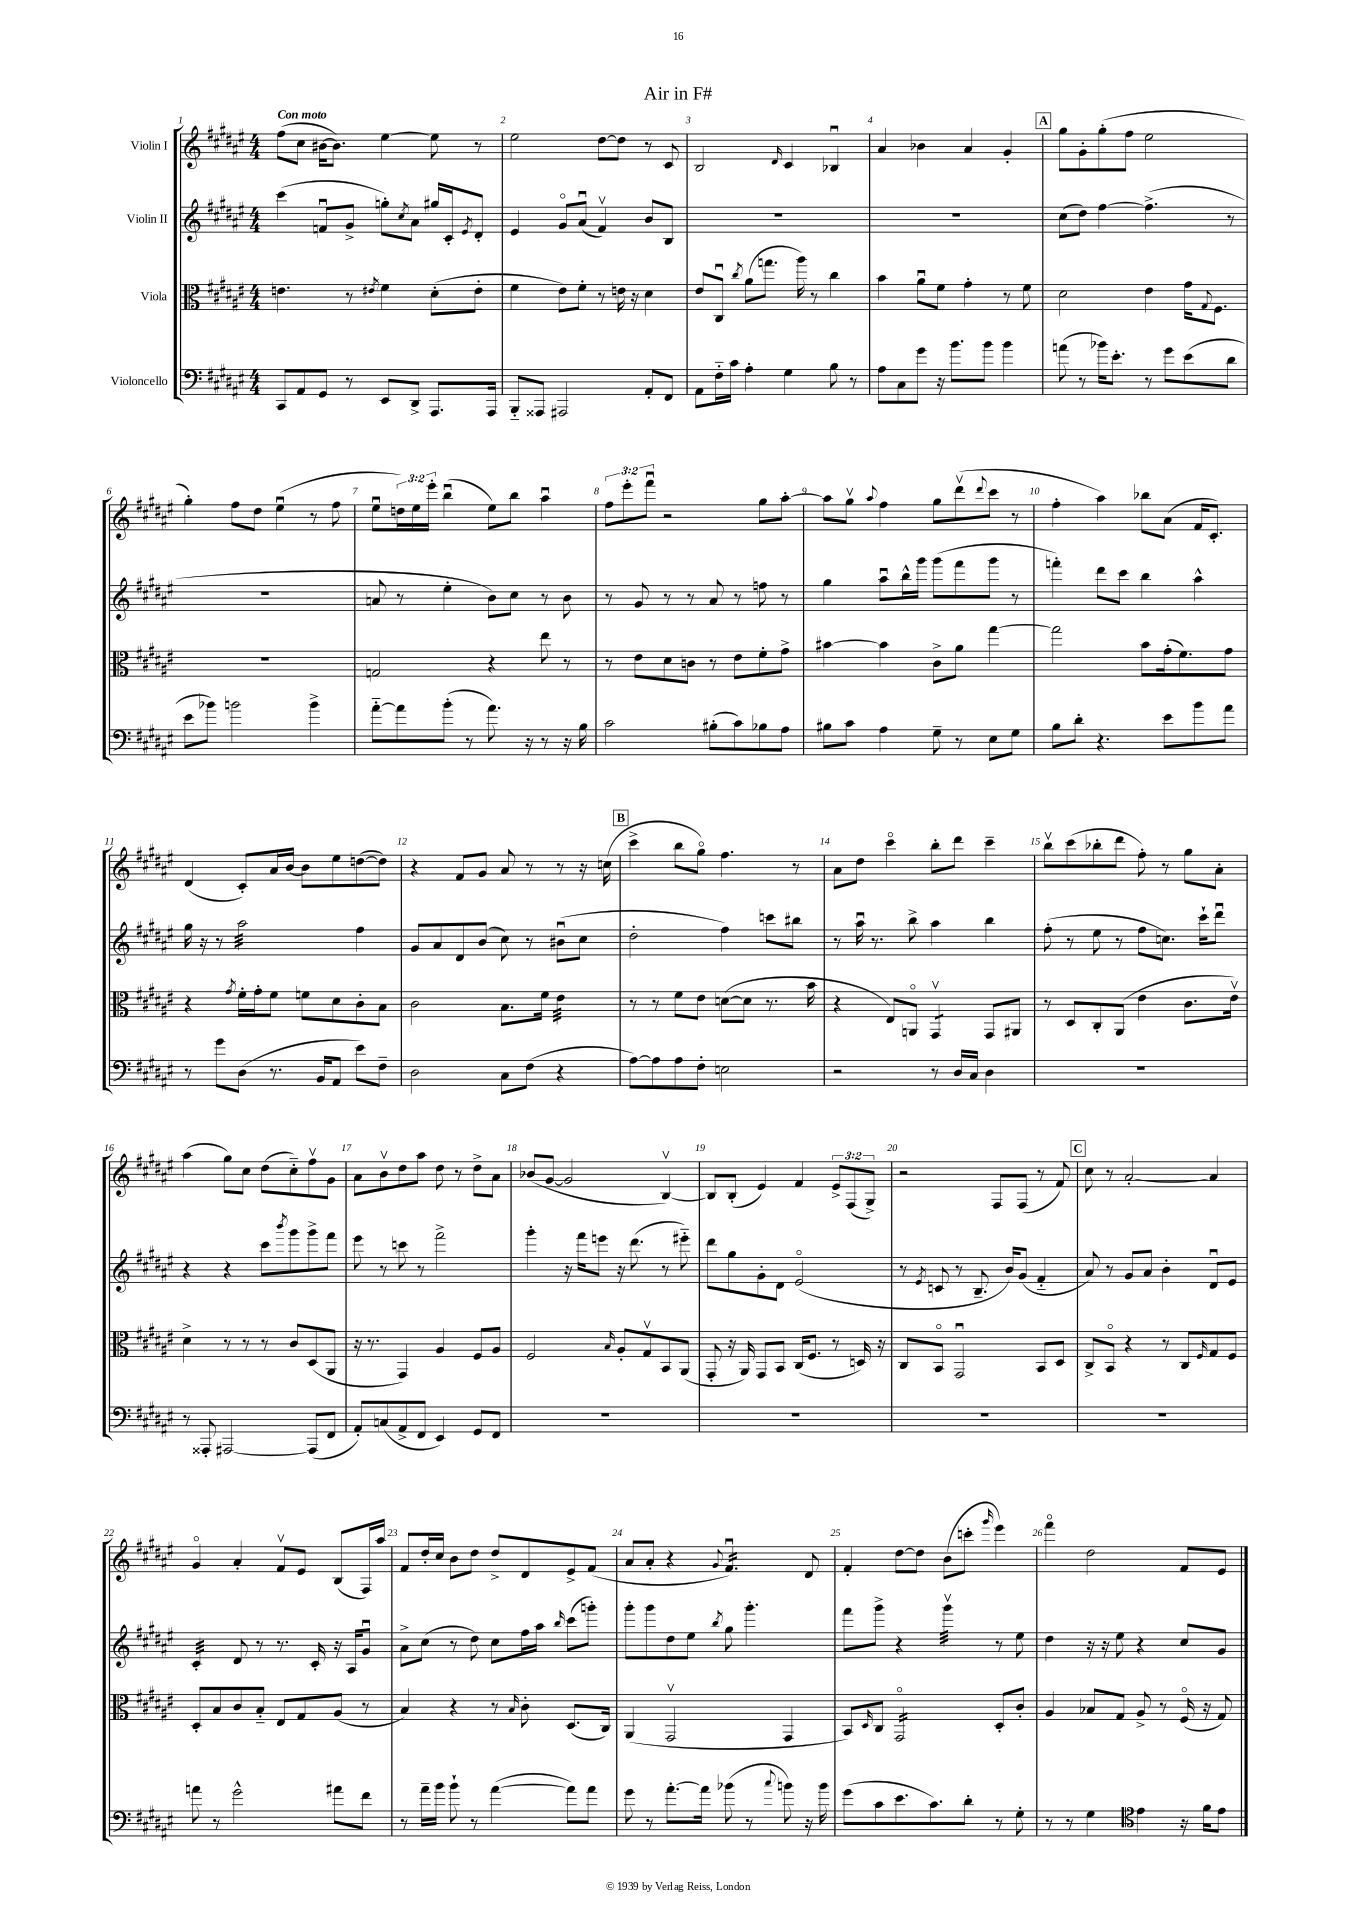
\header { title = "Air in F#" }
<<
\new StaffGroup <<
\new Staff = "s0" \with { instrumentName = "Violin I" } {
    \clef treble \key fis \major \numericTimeSignature \time 4/4 \override Staff.TupletNumber.text = #tuplet-number::calc-fraction-text \tempo "Con moto"
    fis''8( cis''8 bis'16~ bis'8.) eis''4~ eis''8 r8 |
    eis''2 dis''8~ dis''8 r8 cis'8 |
    b2 \grace { dis'16 } cis'4 bes4\downbow |
    ais'4 bes'4 ais'4 gis'4-. |
    \mark \markup { \box "A" } gis''8 gis'8-. gis''8-.( fis''8 eis''2 |
    gis''4-.) fis''8 dis''8 eis''4\downbow( r8 fis''8 |
    eis''8\downbow \tuplet 3/2 { d''16) eis''16 eis'''16-. } b''4\downbow( eis''8) b''8 ais''4\downbow |
    \tuplet 3/2 { fis''8 eis'''8-. fis'''8\downbow } r2 gis''8 ais''8~-. |
    ais''8 gis''8\upbow \appoggiatura { ais''8 } fis''4 gis''8 dis'''8\upbow( \appoggiatura { dis'''8 } cis'''8 r8 |
    fis''4-. ais''4) bes''8 ais'8( fis'16 cis'8.-.) |
    dis'4( cis'8-.) ais'16 b'16~ b'8 eis''8 d''8~( d''8) |
    r4 fis'8 gis'8 ais'8 r8 r8 r16 c''16( |
    \mark \markup { \box "B" } cis'''4-> b''8 gis''8\flageolet) fis''4. r8 |
    ais'8 dis''8 cis'''4\flageolet b''8-. dis'''8 cis'''4-- |
    b''8\upbow cis'''8( bes''8-. dis'''8 fis''8-.) r8 gis''8 ais'8-. |
    ais''4( gis''8) cis''8 dis''8( cis''8-_) fis''8\upbow gis'8 |
    ais'8 b'8\upbow dis''8 ais''8 dis''8 r8 dis''8-> ais'8 |
    bes'8( gis'8~ gis'2 b4~\upbow) |
    b8 b8-.( eis'4) fis'4 \tuplet 3/2 { eis'8-> fis8( gis8->) } |
    r2 fis8 fis8( r8 fis'8) |
    \mark \markup { \box "C" } cis''8 r8 ais'2~-. ais'4 |
    gis'4\flageolet ais'4-. fis'8\upbow eis'8 b8( fis16) ais''16 |
    fis'8 dis''16-. cis''16 b'8 dis''8 dis''8-> dis'8 eis'8-> fis'8( |
    ais'8 ais'8-. r4 \appoggiatura { gis'8 } fis'4.:16\downbow) dis'8 |
    fis'4-. dis''8~ dis''8 b'8( c'''8-. \grace { gis'''16 } eis'''4) |
    fis'''4\flageolet dis''2 fis'8 eis'8 \bar "|." |
}
\new Staff = "s1" \with { instrumentName = "Violin II" } {
    \clef treble \key fis \major \numericTimeSignature \time 4/4
    cis'''4( f'8\downbow gis'8-> g''8-.) \acciaccatura { cis''8 } ais'8 gis''16 cis'16-. \acciaccatura { eis'8 } dis'8-. |
    eis'4 gis'8\flageolet ais'8\downbow( fis'4\upbow) b'8 b8 |
    R1 |
    R1 |
    \mark \markup { \box "A" } cis''8( dis''8) fis''4~ fis''4.->( r8 |
    R1 |
    a'8 r8 eis''4-. b'8) cis''8 r8 b'8 |
    r8 gis'8 r8 r8 ais'8 r8 f''8 r8 |
    gis''4 ais''8\downbow b''16-^ gis'''16 gis'''8( fis'''8 gis'''8 r8 |
    f'''4-.) dis'''8 cis'''8 b''4 ais''4-^ |
    gis''16 r16 r8 ais''2:32 fis''4 |
    gis'8 ais'8 dis'8 b'8( cis''8) r8 bis'8\downbow( cis''8 |
    \mark \markup { \box "B" } dis''2-. fis''4) c'''8 bis''8 |
    r8 ais''16\downbow r8. b''8-> ais''4 b''4 |
    fis''8-.( r8 eis''8 r8 fis''8 c''8.) cis'''16-! dis'''8\downbow |
    r4 r4 cis'''8 \acciaccatura { b'''8 } gis'''8 gis'''8-> fis'''8 |
    eis'''8 r8 c'''8 r8 fis'''2-> |
    gis'''4-. r16 fis'''16 e'''8 r16 dis'''8.( r8 eis'''8-_) |
    dis'''8 gis''8 gis'8-. dis'8 eis'2\flageolet( |
    r8 \acciaccatura { eis'8 } c'8 r8 b8.-- b'16) gis'8( fis'4-_ |
    \mark \markup { \box "C" } ais'8) r8 gis'8 ais'8 b'4-. dis'8\downbow eis'8 |
    cis'4:32-. dis'8 r8 r8. cis'16-. r16 ais16 gis'8\downbow |
    ais'8-> cis''8( r8 dis''8) cis''8 fis''16 ais''16 \grace { b''16 } cis'''8( g'''8-.) |
    gis'''8-. gis'''8 dis''8 eis''8 \acciaccatura { b''8 } gis''8 gis'''4.-. |
    fis'''8 gis'''8-> r4 gis'''4:32\upbow r8 eis''8 |
    dis''4 r16 r16 eis''8 r4 cis''8 gis'8 \bar "|." |
}
\new Staff = "s2" \with { instrumentName = "Viola" } {
    \clef alto \key fis \major \numericTimeSignature \time 4/4
    e'4. r8 \acciaccatura { eis'8 } fis'4 dis'8-.( eis'8-. |
    fis'4 eis'8) fis'8-. r8 e'16 r16 dis'4 |
    eis'8 cis8\downbow \acciaccatura { cis''8 } ais'8( g''8. ais''16) r8 cis''4 |
    b'4 ais'8\downbow fis'8 gis'4-. r8 fis'8 |
    \mark \markup { \box "A" } dis'2 eis'4 gis'16 \appoggiatura { gis8 } fis8. |
    R1 |
    g2 r4 eis''8 r8 |
    r8 eis'8 dis'8 c'8 r8 eis'8 fis'8-. gis'8-> |
    bis'4~ bis'4 cis'8-> ais'8 gis''4~ |
    gis''2 b'8 gis'16-.( fis'8.) gis'8 |
    r4 \acciaccatura { gis'8 } fis'16-. gis'16-. fis'8 f'8 dis'8 cis'8-. b8 |
    cis'2 b8. fis'16 eis'4:32 |
    \mark \markup { \box "B" } r8 r8 fis'8 eis'8 d'8~( d'8 r8. b'16 |
    r4 eis8) a,8\flageolet gis,4:8\upbow gis,8 ais,8 |
    r8 dis8 cis8-. ais,8( eis'4 cis'8. eis'16\upbow) |
    dis'4-> r8 r8 r8 cis'8 dis8( ais,8 |
    r16 r8. gis,4) ais4 fis8 ais8 |
    fis2 \grace { b16 } ais8-. gis8\upbow b,8 ais,8( |
    gis,8-. r16 ais,16) gis,8 b,8 cis16( fis8. r8 d16) r16 |
    cis8 b,8\flageolet gis,2\downbow b,8 dis8 |
    \mark \markup { \box "C" } cis8-> b,8\flageolet r4 r8 cis8 \grace { fis16 } gis8 fis8 |
    dis8-. b8 cis'8 b8-_ eis8 gis8 ais8( r8 |
    b4) r4 r8 \grace { b16 } cis'8-. dis8.( cis16) |
    ais,4( gis,2\upbow gis,4 |
    b,8) \grace { dis16 } cis8 gis,2:16\flageolet dis8-. cis'8-. |
    ais4 bes8 gis8 ais8-> r8 fis16\flageolet( r16 gis8) \bar "|." |
}
\new Staff = "s3" \with { instrumentName = "Violoncello" } {
    \clef bass \key fis \major \numericTimeSignature \time 4/4
    cis,8 ais,8 gis,8 r8 eis,8 dis,8-> ais,,8. ais,,16 |
    b,,8-_ aisis,,8 ais,,2 ais,8-. fis,8 |
    ais,8 fis16-_ cis'16 ais4-. gis4 b8 r8 |
    ais8 cis8 gis'8 r16 b'8. b'8 b'4 |
    \mark \markup { \box "A" } a'8( r8 bes'16) eis'8.-. r8 gis'8 eis'8( dis'8 |
    eis'8 bes'8) b'2 b'4-> |
    ais'8~-_ ais'8 b'8-.( r8 ais'8.) r16 r8 r16 b16 |
    cis'2 bis8-.( cis'8) bes8 ais8 |
    bis8 cis'8 ais4 gis8-- r8 eis8 gis8 |
    b8 dis'8-. r4. eis'8 b'8 ais'8 |
    r8 gis'8 dis8( r8. b,16 ais,8 eis'8) fis8-- |
    dis2 cis8 fis8( r4 |
    \mark \markup { \box "B" } ais8~) ais8 ais8 fis8-. e2 |
    r2 r8 dis16 cis16 dis4 |
    R1 |
    r8 aisis,,8-. ais,,2~ ais,,8( fis,8 |
    ais,8-.) c8( ais,8-> fis,8 eis,4) gis,8 fis,8 |
    R1 |
    R1 |
    R1 |
    \mark \markup { \box "C" } R1 |
    a'8 r8 gis'2-^ ais'8 fis'8 |
    r8 ais'16-- b'16 b'8-! r8 ais'4~( ais'8) ais'8 |
    gis'8 r8 ais'8.~-. ais'16 bes'8( r8 \appoggiatura { cis''8 } b'8) r16 b'16 |
    gis'8( cis'8 eis'8. cis'8.) dis'8-. r8 gis8-. |
    r8 r8 gis4 \clef tenor eis'4 r16 fis'16 eis'8 \bar "|." |
}
>>
>>
\layout { \context { \Score \override BarNumber.break-visibility = ##(#f #t #t) barNumberVisibility = #all-bar-numbers-visible } }
